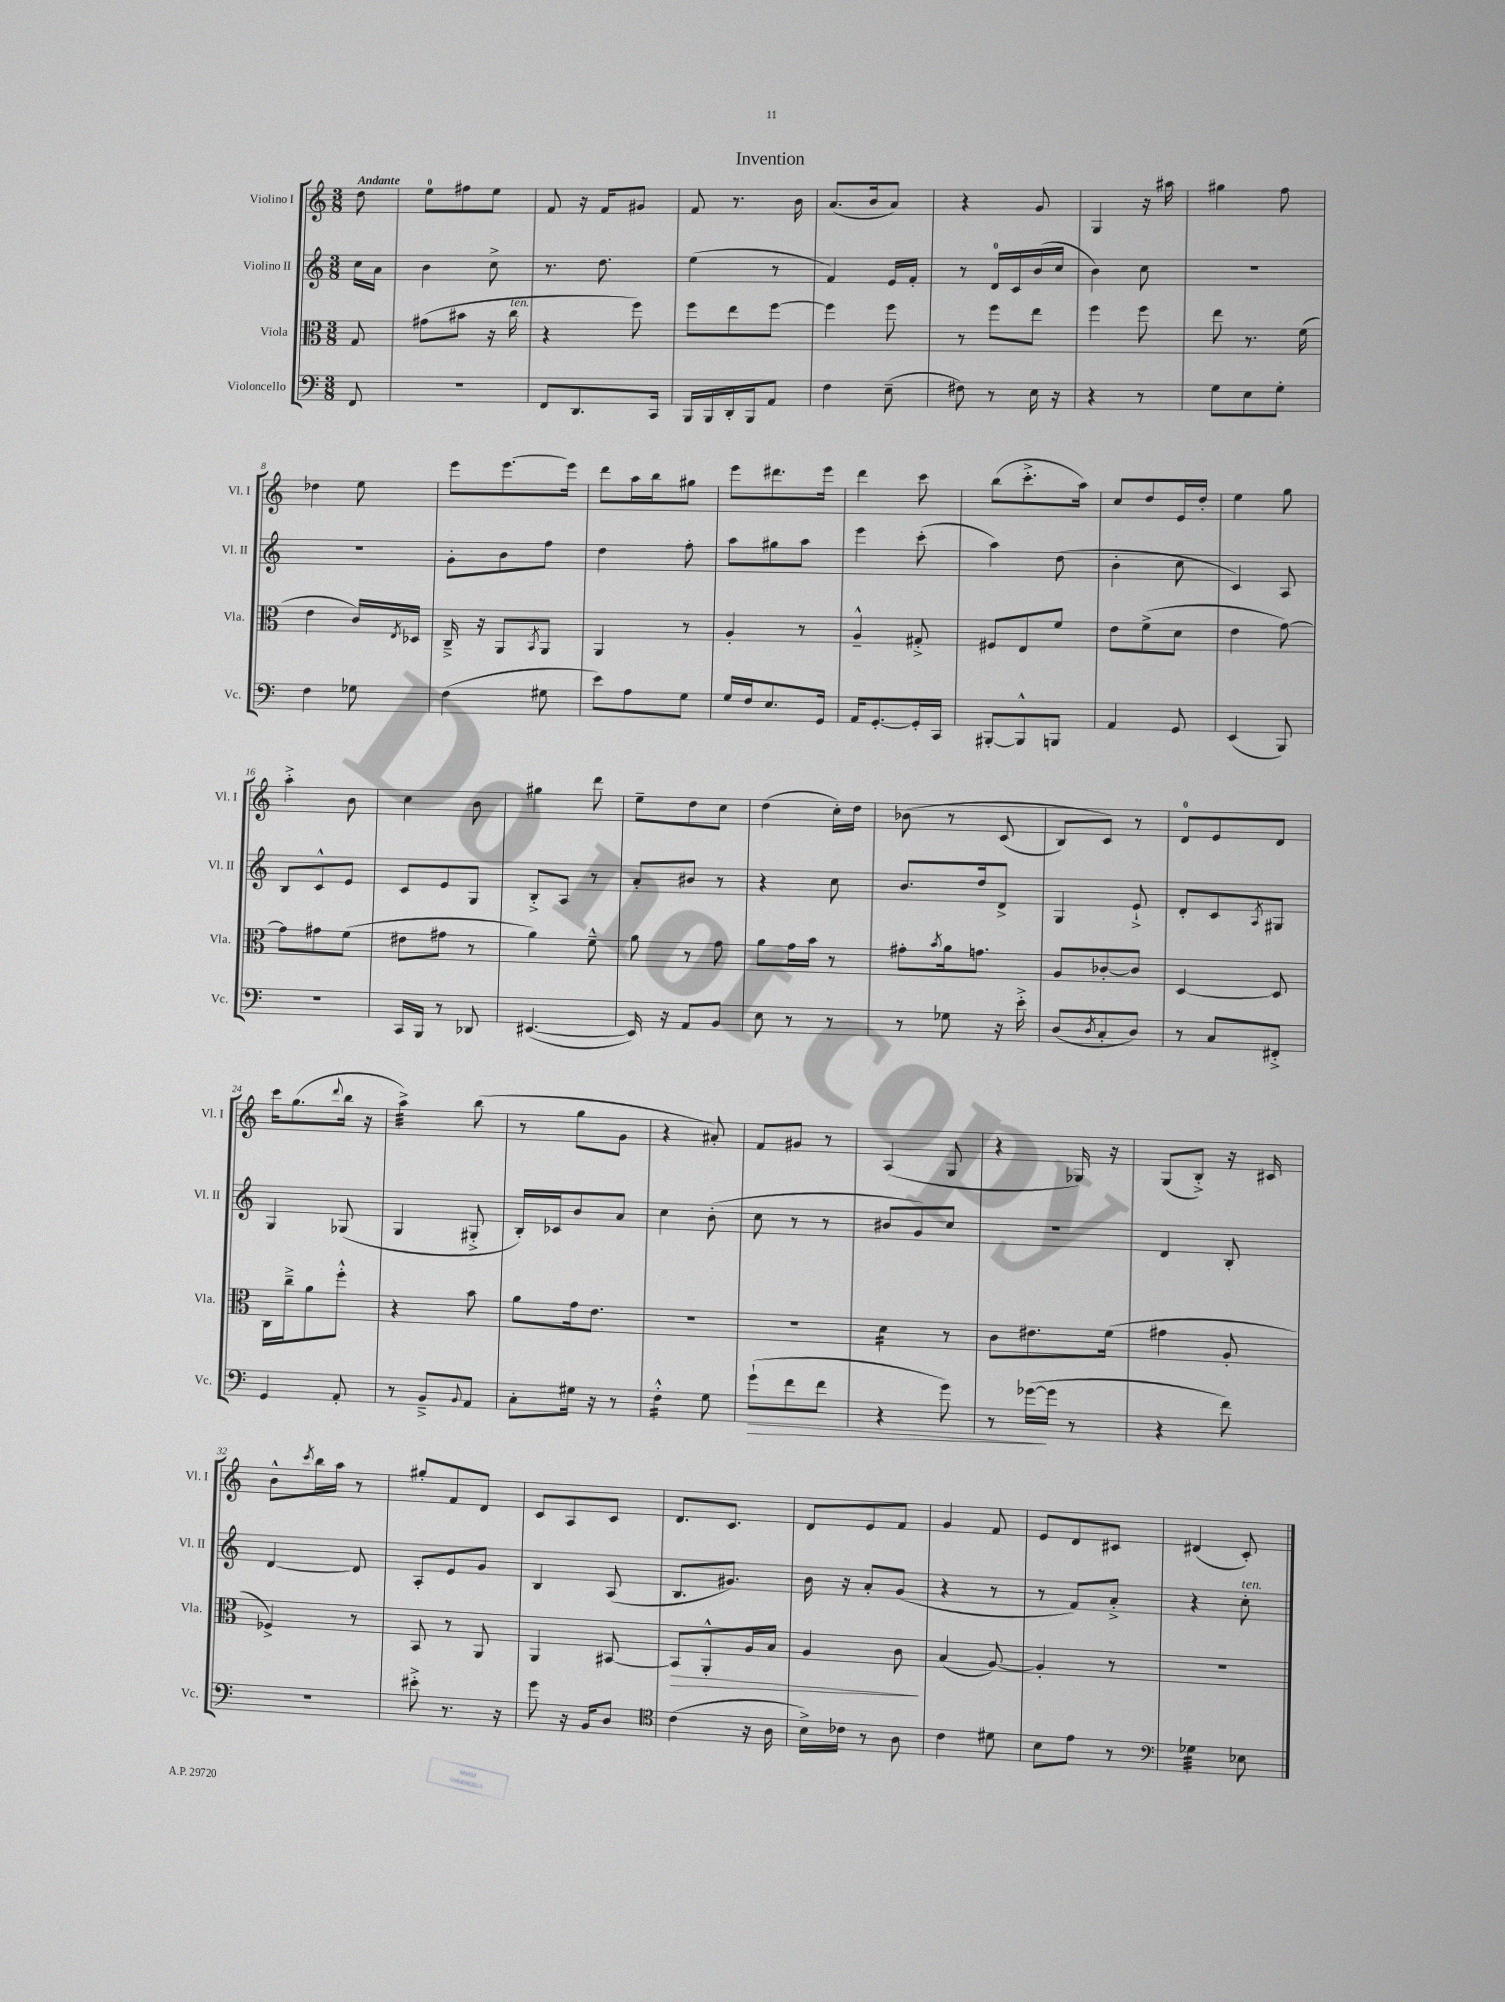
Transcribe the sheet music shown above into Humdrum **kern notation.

**kern	**kern	**kern	**kern
*staff4	*staff3	*staff2	*staff1
*clefF4	*clefC3	*clefG2	*clefG2
*k[]	*k[]	*k[]	*k[]
*M3/8	*M3/8	*M3/8	*M3/8
8FF	8G	16cc	8dd
.	.	16a	.
=	=	=	=
4.r	(8g#	4b	8ee
.	8b#	.	8ff#
.	16r	8cc^	8ee
.	16cc	.	.
=	=	=	=
8FF	4r	8.r	8f
8.DD	.	.	16r
.	.	8.dd	16f
.	8ff)	.	8g#
16CC	.	.	.
=	=	=	=
16BBB	8ff	(4ee	8f
16BBB	.	.	.
16DD'	8ee	.	8.r
16BBB	.	.	.
8AA	[8ff	8r	.
.	.	.	16b
=	=	=	=
4F	4ff]	4f)	(8.a
.	.	.	16b
(8E~	8ff	16e	8a)
.	.	16f'	.
=	=	=	=
8F#)	8r	8r	4r
8r	8ff	16d	.
.	.	16c	.
16E	8ee	(16b	8g
16r	.	16cc	.
=	=	=	=
4r	4ff	4b)	4G
8r	8ff	8cc	16r
.	.	.	16aa#
=	=	=	=
8G	8ee	4.r	4gg#
8E	8.r	.	.
8G'	.	.	8ff
.	(16f	.	.
=	=	=	=
4F	4e	4.r	4dd-
8G-	16c)	.	8ee
.	8qE	.	.
.	16D-	.	.
=	=	=	=
(4F	16C~^	8g'	8eee
.	16r	.	.
.	8AA	8b	[8.eee
.	8qBB	.	.
8G#	8AA	8ff	.
.	.	.	16eee]
=	=	=	=
8e)	4AA	4dd	8ddd
8A	.	.	16aa
.	.	.	16bb
8G	8r	8ff'	8gg#
=	=	=	=
16G	4A'	8aa	8eee
16F	.	.	.
8.E	.	8gg#	8.ddd#
.	8r	8aa	.
16GG	.	.	16eee
=	=	=	=
16AA	4A~^^	4eee	4ddd
[8.GG'	.	.	.
16GG']	8G#'^	(8ccc'	8ccc
16CC	.	.	.
=	=	=	=
[8BBB#'	8F#	4aa)	(8bb
8BBB#^^]	8E	.	8.ccc'^
8BBB	8f	(8dd	.
.	.	.	16aa)
=	=	=	=
4AA	8e	4b'	8cc
.	(8f^	.	8dd
8GG	8d	8cc	16e
.	.	.	16dd'
=	=	=	=
(4EE	4e	4c)	4ee
8BBB)	[8g)	8A	8gg
=	=	=	=
4.r	8g]	8B	4aa'^
.	8g#	8c^^	.
.	(8f	8e	8b
=	=	=	=
16CC	8e#	8c	4cc
16BBB	.	.	.
8r	8g#	8e	.
8DD-	8r	8G	8b
=	=	=	=
([4.EE#	4a)	8B'^	4gg#
.	.	8A	.
.	8f~^^	8r	8ddd
=	=	=	=
16EE#])	8a	8a'	8ee~
16r	.	.	.
8AA	8r	8b#	8dd
8BB	8g	8r	8cc
=	=	=	=
8E	8a	4r	(4dd
8r	16g	.	.
.	16b	.	.
8r	8r	8cc	16cc')
.	.	.	16dd
=	=	=	=
8r	8g#'	8.b	&(8b-
.	8qb	.	.
8G-	16a	.	8r
.	8.g	16dd	.
16r	.	8d^	(8c
16e'^	.	.	.
=	=	=	=
(8D	8A	4G	8B)
8qD	.	.	.
8C'	[8c-'	.	8c&)
8D)	8c-]	8e`^	8r
=	=	=	=
8r	[4D	8d'	8d
8C	.	8c	8e
.	.	8qA	.
8FF#'^	8D]	8G#	8d
=	=	=	=
4GG	16C	4G	16ccc
.	16cc~^	.	(8.gg
.	8a	.	.
.	.	.	8qqddd
8AA'	8ff'^^	(8G-	16bb
.	.	.	16r
=	=	=	=
8r	4r	4G	4aa^)
8BB~^	.	.	.
8qqBB	.	.	.
8AA	8b	8G#'^	(8bb
=	=	=	=
8C'	8a	16B')	8r
.	.	16c-	.
16G#	16g	8b	8gg
16r	8.e	.	.
8r	.	8a	8g
=	=	=	=
4F'^^	4.r	4cc	4r
8G	.	(8b'	8a#')
=	=	=	=
(8g`	4.r	8cc	8f
8f	.	8r	8g#
8f	.	8r	8r
=	=	=	=
4r	4d	8b#	(4A
.	.	8g)	.
8g)	8r	8cc	8G
=	=	=	=
8r	8c	4.r	4r
([16g-	8.e#	.	.
16g-]	.	.	.
8r	.	.	16G-)
.	(16f	.	16r
=	=	=	=
4r	4g#	4d	(8G
.	.	.	8B'^)
8f)	8A'	8B'	16r
.	.	.	16c#
=	=	=	=
4.r	4F-^)	[4d	8b^^
.	.	.	8qccc
.	.	.	16bb
.	.	.	16aa
.	8r	8d]	8r
=	=	=	=
8e#'^	8BB	8A'	8gg#'
8.r	8r	8e	8f
.	8AA	8g	8d
16r	.	.	.
=	=	=	=
8g	4AA	4B	8c
16r	.	.	8A
16BB	.	.	.
8D	[8BB#	(8A	8c
=	=	=	=
*clefC4	*	*	*
(4c	8BB#]	8.B	8.d
.	8AA'^^	.	.
.	.	8.g#)	8.c
16r	16A	.	.
16A	16B	.	.
=	=	=	=
16B^)	4A	16b	8d
16c-	.	16r	.
8r	.	8a'	8e
8A	8c	(8g	8f
=	=	=	=
4c	(4B	4r	4g
8d#	[8A)	8r	8f
=	=	=	=
8B	4A']	8r	8e
8e	.	8f)	8d
8r	8r	8a'^	8c#
=	=	=	=
*clefF4	*	*	*
4G-	4.r	4r	(4d#
8E-	.	8cc'	8c')
==	==	==	==
*-	*-	*-	*-
